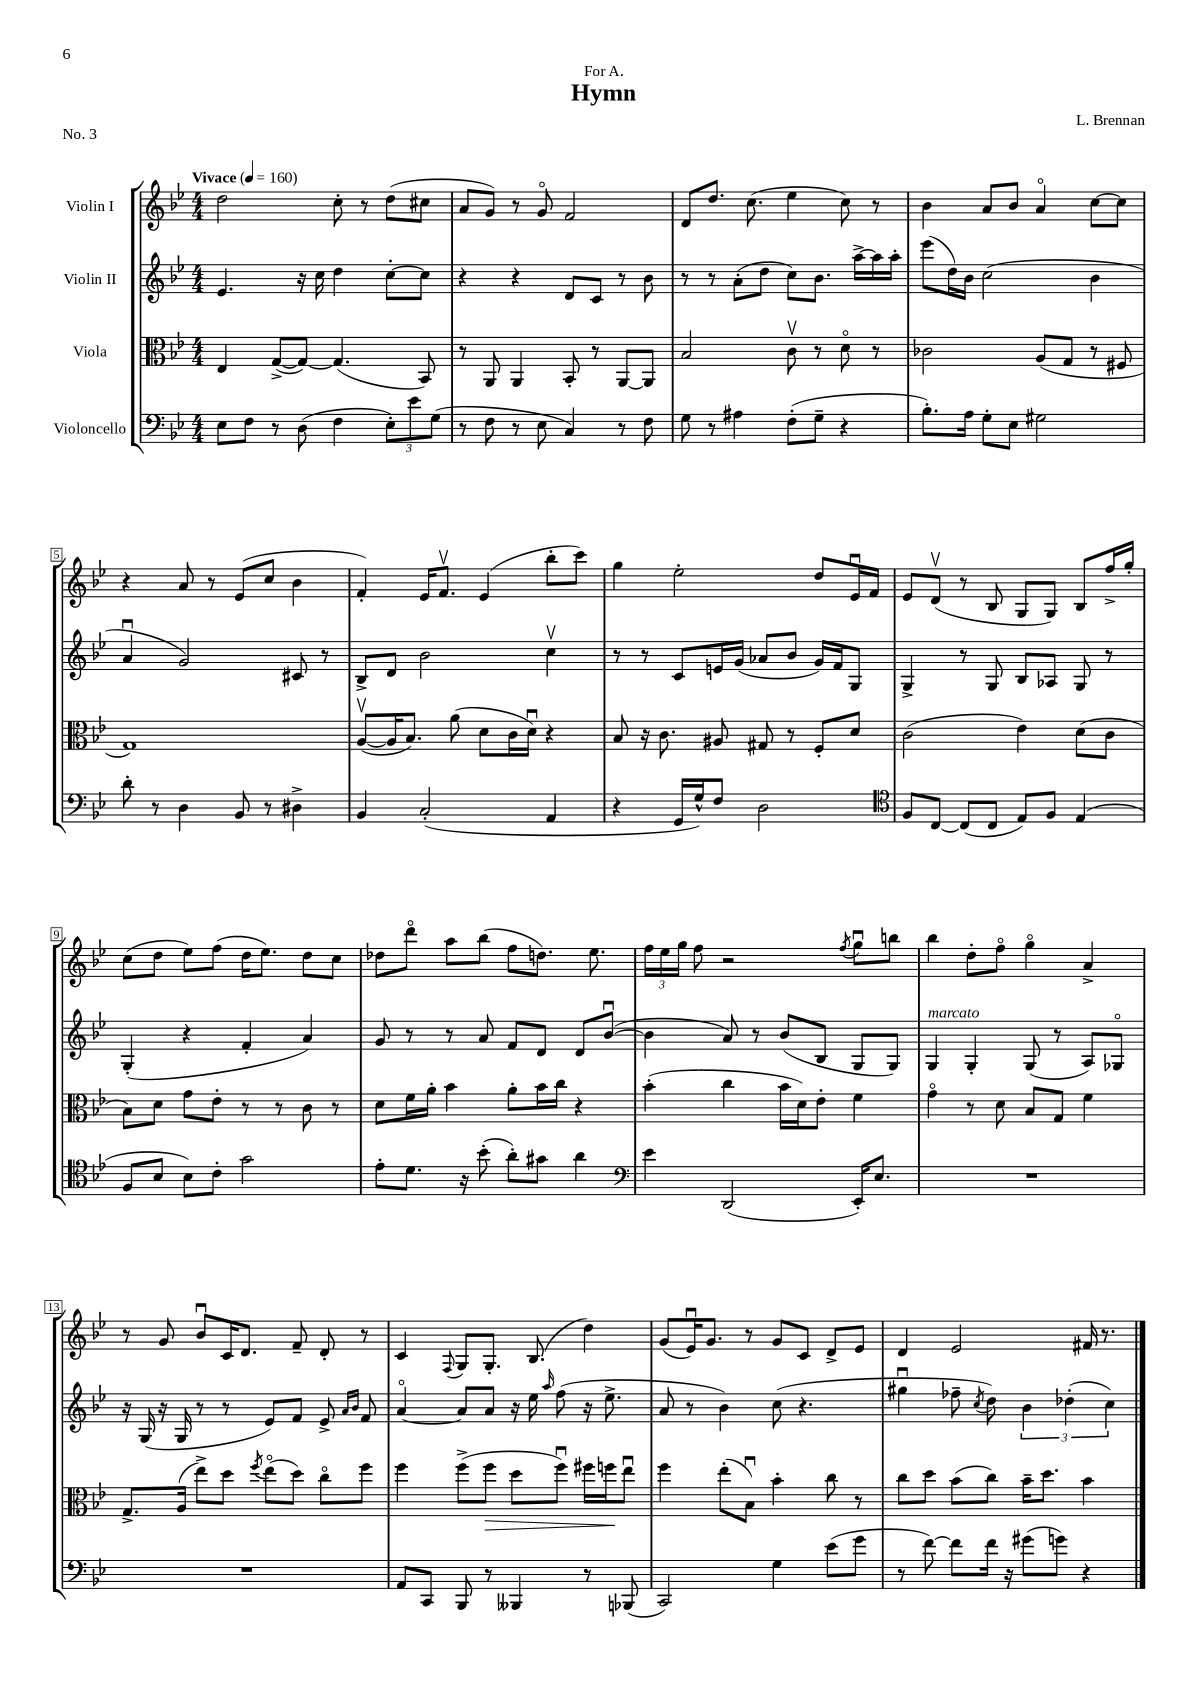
\header { title = "Hymn" composer = "L. Brennan" dedication = "For A." piece = "No. 3" }
<<
\new StaffGroup <<
\new Staff = "s0" \with { instrumentName = "Violin I" } {
    \clef treble \key bes \major \numericTimeSignature \time 4/4 \tempo "Vivace" 4 = 160
    \autoBeamOff d''2 c''8-. r8 d''8[( cis''8] |
    a'8[ g'8]) r8 g'8\flageolet f'2 |
    d'8[ d''8.] c''8.( ees''4 c''8) r8 |
    bes'4 a'8[ bes'8] a'4\flageolet c''8[~ c''8] |
    r4 a'8 r8 ees'8[( c''8] bes'4 |
    f'4-.) ees'16[ f'8.]\upbow ees'4( bes''8[-. c'''8]) |
    g''4 ees''2-. d''8[ ees'16\downbow f'16] |
    ees'8[ d'8]\upbow( r8 bes8 g8[ g8]) bes8[ f''16-> g''16]-. |
    c''8[( d''8] ees''8[) f''8]( d''16[ ees''8.]) d''8[ c''8] |
    des''8[ d'''8]\flageolet a''8[ bes''8]( f''8[ d''8.]) ees''8. |
    \tuplet 3/2 { f''16[ ees''16 g''16] } f''8 r2 \acciaccatura { f''8 } g''8[\downbow b''8] |
    bes''4 d''8[-. f''8]\flageolet g''4\flageolet a'4-> |
    r8 g'8 bes'8[\downbow c'16 d'8.] f'8-- d'8-. r8 |
    c'4 \appoggiatura { f8 } g8[ g8.]-. bes8.( d''4) |
    g'8[( ees'16\downbow) g'8.] r8 g'8[ c'8] d'8[-> ees'8] |
    d'4 ees'2 fis'16 r8. \bar "|." |
}
\new Staff = "s1" \with { instrumentName = "Violin II" } {
    \clef treble \key bes \major \numericTimeSignature \time 4/4
    \autoBeamOff ees'4. r16 c''16 d''4 c''8[~-. c''8] |
    r4 r4 d'8[ c'8] r8 bes'8 |
    r8 r8 a'8[-.( d''8] c''8[) bes'8.] a''16[~-> a''16 a''16]-. |
    ees'''8[( d''16) bes'16] c''2( bes'4 |
    a'4\downbow g'2) cis'8 r8 |
    bes8[-> d'8] bes'2 c''4\upbow |
    r8 r8 c'8[ e'16 g'16]( aes'8[ bes'8] g'16[) f'16 g8] |
    g4-> r8 g8 bes8[ aes8] g8 r8 |
    g4-.( r4 f'4-. a'4) |
    g'8 r8 r8 a'8 f'8[ d'8] d'8[ bes'8]~\downbow( |
    bes'4 a'8) r8 bes'8[( bes8] g8[ g8]) |
    g4^\markup { \italic "marcato" } g4-. g8( r8 a8[) ges8]\flageolet |
    r16 g16( r16 g16 r8 r8 ees'8[) f'8] ees'8-> \grace { a'16[ bes'16] } f'8 |
    a'4~\flageolet a'8[ a'8] r16 ees''16 \grace { a''16 } f''8( r16 ees''8.-> |
    a'8 r8 bes'4) c''8( r4. |
    gis''4\downbow fes''8-- \acciaccatura { c''8 } d''8) \tuplet 3/2 { bes'4 des''4-.( c''4) } \bar "|." |
}
\new Staff = "s2" \with { instrumentName = "Viola" } {
    \clef alto \key bes \major \numericTimeSignature \time 4/4
    \autoBeamOff ees4 g8[~->( g8]~) g4.( bes,8) |
    r8 a,8 a,4 bes,8-. r8 a,8[~ a,8] |
    bes2 c'8\upbow r8 d'8\flageolet r8 |
    ces'2 a8[( g8] r8 fis8 |
    g1) |
    a8[~\upbow( a16 bes8.]) a'8( d'8[ c'16 d'16]\downbow) r4 |
    bes8 r16 c'8. ais8 gis8 r8 f8[-. d'8] |
    c'2( ees'4) d'8[( c'8] |
    bes8[) d'8] g'8[ ees'8]-. r8 r8 c'8 r8 |
    d'8[ f'16 a'16]-. bes'4 a'8[-. bes'16 c''16] r4 |
    bes'4-.( c''4 bes'16[ d'16) ees'8]-. f'4 |
    g'4\flageolet r8 d'8 bes8[ g8] f'4 |
    g8.[-> a16]( ees''8[->) d''8] \acciaccatura { f''8 } ees''8[\flageolet( d''8]) c''8[\flageolet f''8] |
    f''4 f''8[->( f''8]\> d''8[ f''8]\downbow) fis''16[ f''16\! ees''8]\downbow |
    f''4 ees''8[-.( bes8]\downbow) bes'4-. c''8 r8 |
    c''8[ d''8] bes'8[( c''8]) bes'16[-- d''8.] bes'4 \bar "|." |
}
\new Staff = "s3" \with { instrumentName = "Violoncello" } {
    \clef bass \key bes \major \numericTimeSignature \time 4/4
    \autoBeamOff ees8[ f8] r8 d8( f4 \tuplet 3/2 { ees8[-.) ees'8 g8]( } |
    r8 f8 r8 ees8 c4) r8 f8 |
    g8 r8 ais4 f8[-.( g8]-- r4 |
    bes8.[-.) a16] g8[-. ees8] gis2 |
    d'8-. r8 d4 bes,8 r8 dis4-> |
    bes,4 c2-.( a,4 |
    r4 g,16[ g16-^) f8] d2 |
    \clef tenor f8[ c8]~ c8[( c8] ees8[) f8] ees4( |
    f8[ bes8] bes8[) c'8]-. g'2 |
    ees'8[-. d'8.] r16 bes'8-.( a'8[-.) gis'8] a'4 |
    \clef bass ees'4 d,2( ees,16[-.) ees8.] |
    R1 |
    R1 |
    a,8[ c,8] bes,,8 r8 beses,,4 r8 bes,,8( |
    c,2) g4 ees'8[( g'8] |
    r8 f'8~) f'8[ f'16] r16 gis'8[( g'8]) r4 \bar "|." |
}
>>
>>
\layout { \context { \Score \override BarNumber.stencil = #(make-stencil-boxer 0.1 0.3 ly:text-interface::print) } }
